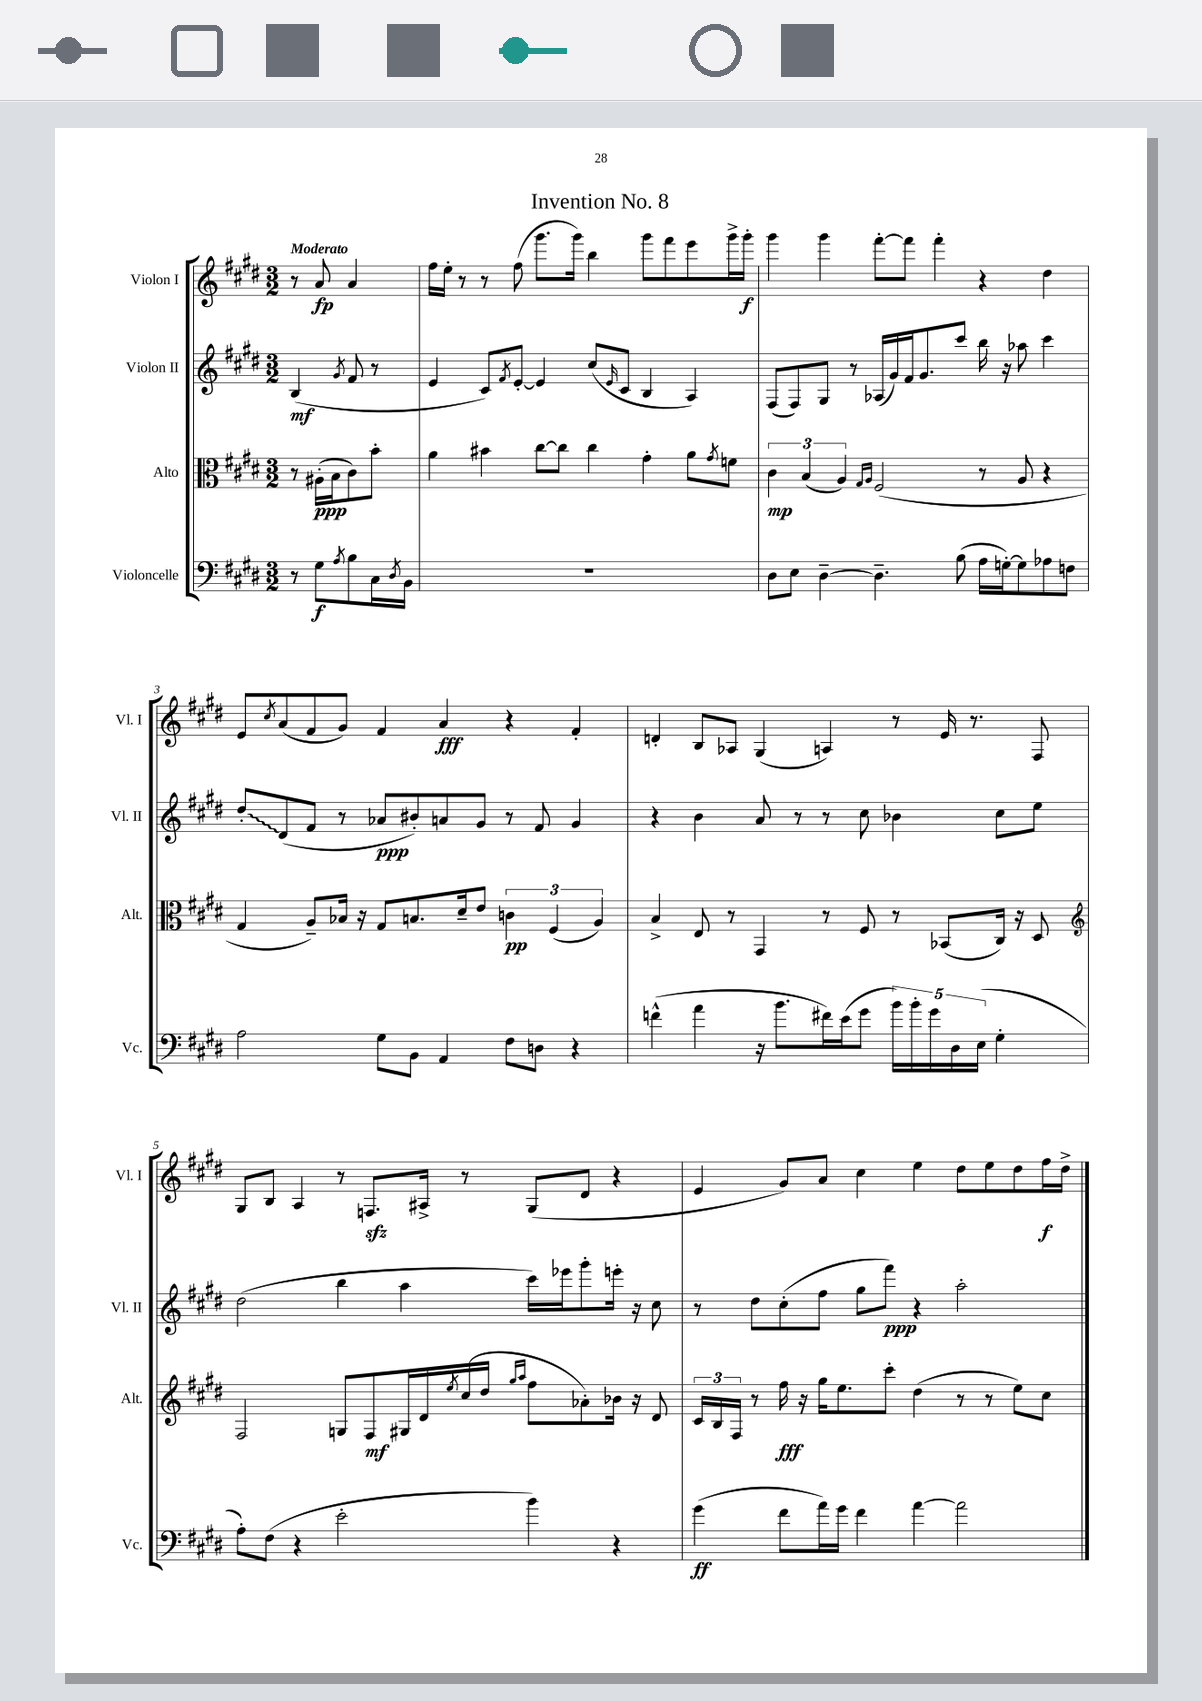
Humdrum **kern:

**kern	**kern	**kern	**kern
*staff4	*staff3	*staff2	*staff1
*clefF4	*clefC3	*clefG2	*clefG2
*k[f#c#g#d#]	*k[f#c#g#d#]	*k[f#c#g#d#]	*k[f#c#g#d#]
*M3/2	*M3/2	*M3/2	*M3/2
8r	8r	(4B	8r
8G#	(16A#'	.	8a
.	16B	.	.
8qA	.	8qg#	.
8B	8c#)	8f#	4a
16C#	8b'	8r	.
8qD#	.	.	.
16BB	.	.	.
=	=	=	=
1.r	4a	4e	16ff#
.	.	.	16ee'
.	.	.	8r
.	4b#	8c#)	8r
.	.	8qf#	.
.	.	[8e'	(8ff#
.	[8cc#	4e]	8.ggg#
.	8cc#]	.	.
.	.	.	16ggg#)
.	4cc#	(8cc#	4bb
.	.	16qqe	.
.	.	8c#	.
.	4g#'	4B	8ggg#
.	.	.	8fff#
.	8a	4A)	8eee
.	8qg#	.	.
.	8f	.	16ggg#^
.	.	.	16ggg#'
=	=	=	=
8D#	6c#	(8F#	4ggg#
8E	.	8F#)	.
.	(6B	.	.
[4D#~	.	8G#	4ggg#
.	6A)	.	.
.	.	8r	.
.	16qqG#	.	.
.	16qqA	.	.
4.D#~]	(2F#	(16A-	[8fff#'
.	.	16g#)	.
.	.	16f#	8fff#]
.	.	8.g#	.
.	.	.	4fff#'
(8B	.	8ccc#	.
16A	8r	16bb	4r
[16G')	.	16r	.
8G]	8A	8aa-	.
8A-	4r	4ccc#	4dd#
8F	.	.	.
=	=	=	=
2A	4G#	8dd#'	8e
.	.	.	8qcc#
.	.	(8d#	(8a
.	8A~)	8f#	8f#
.	16B-	8r	8g#)
.	16r	.	.
8G#	8G#	8a-	4f#
8BB	8.B	8b#')	.
4AA	.	8a	4a
.	16d#~	.	.
.	8e	8g#	.
8F#	6c	8r	4r
8D	.	8f#	.
.	(6F#	.	.
4r	.	4g#	4f#'
.	6A)	.	.
=	=	=	=
(4f^^	4B^	4r	4d'
4a	8E	4b	8B
.	8r	.	8A-
16r	4GG#	8a	(4G#
8.b	.	.	.
.	.	8r	.
16f#)	8r	8r	4A)
(16e	.	.	.
8g#	8F#	8cc#	.
20b)	8r	4b-	8r
20b'	.	.	.
20g#	.	.	.
.	(8BB-	.	16e
20D#	.	.	.
.	.	.	8.r
(20E	.	.	.
4G#'	16C#)	8cc#	.
.	16r	.	.
.	8D#	8ee	8F#
=	=	=	=
*	*clefG2	*	*
8A')	2F#	(2dd#	8G#
(8F#	.	.	8B
4r	.	.	4A
2e'	8G	4bb	8r
.	8F#	.	8.F
.	16G#	4aa	.
.	16d#	.	16A#^
.	8qee	.	.
.	(16cc#	.	8r
.	16dd#	.	.
.	16qqgg#	.	.
.	16qqaa	.	.
4b)	8ff#	16ccc#)	(8G#
.	.	16eee-	.
.	8a-')	8ggg#'	8d#
4r	16b-	16eee'	4r
.	16r	16r	.
.	8d#	8cc#	.
=	=	=	=
(4g#	24c#	8r	4e
.	24B	.	.
.	24F#	.	.
.	8r	8dd#	.
8f#	16ff#	(8cc#'	8g#)
.	16r	.	.
16a)	16gg#	8ff#	8a
16g#	8.ee	.	.
4f#	.	8gg#	4cc#
.	8ccc#'	8fff#)	.
[4a	(4dd#	4r	4ee
2a]	8r	2aa'	8dd#
.	8r	.	8ee
.	8ee)	.	8dd#
.	8cc#	.	16ff#
.	.	.	16dd#^
==	==	==	==
*-	*-	*-	*-
